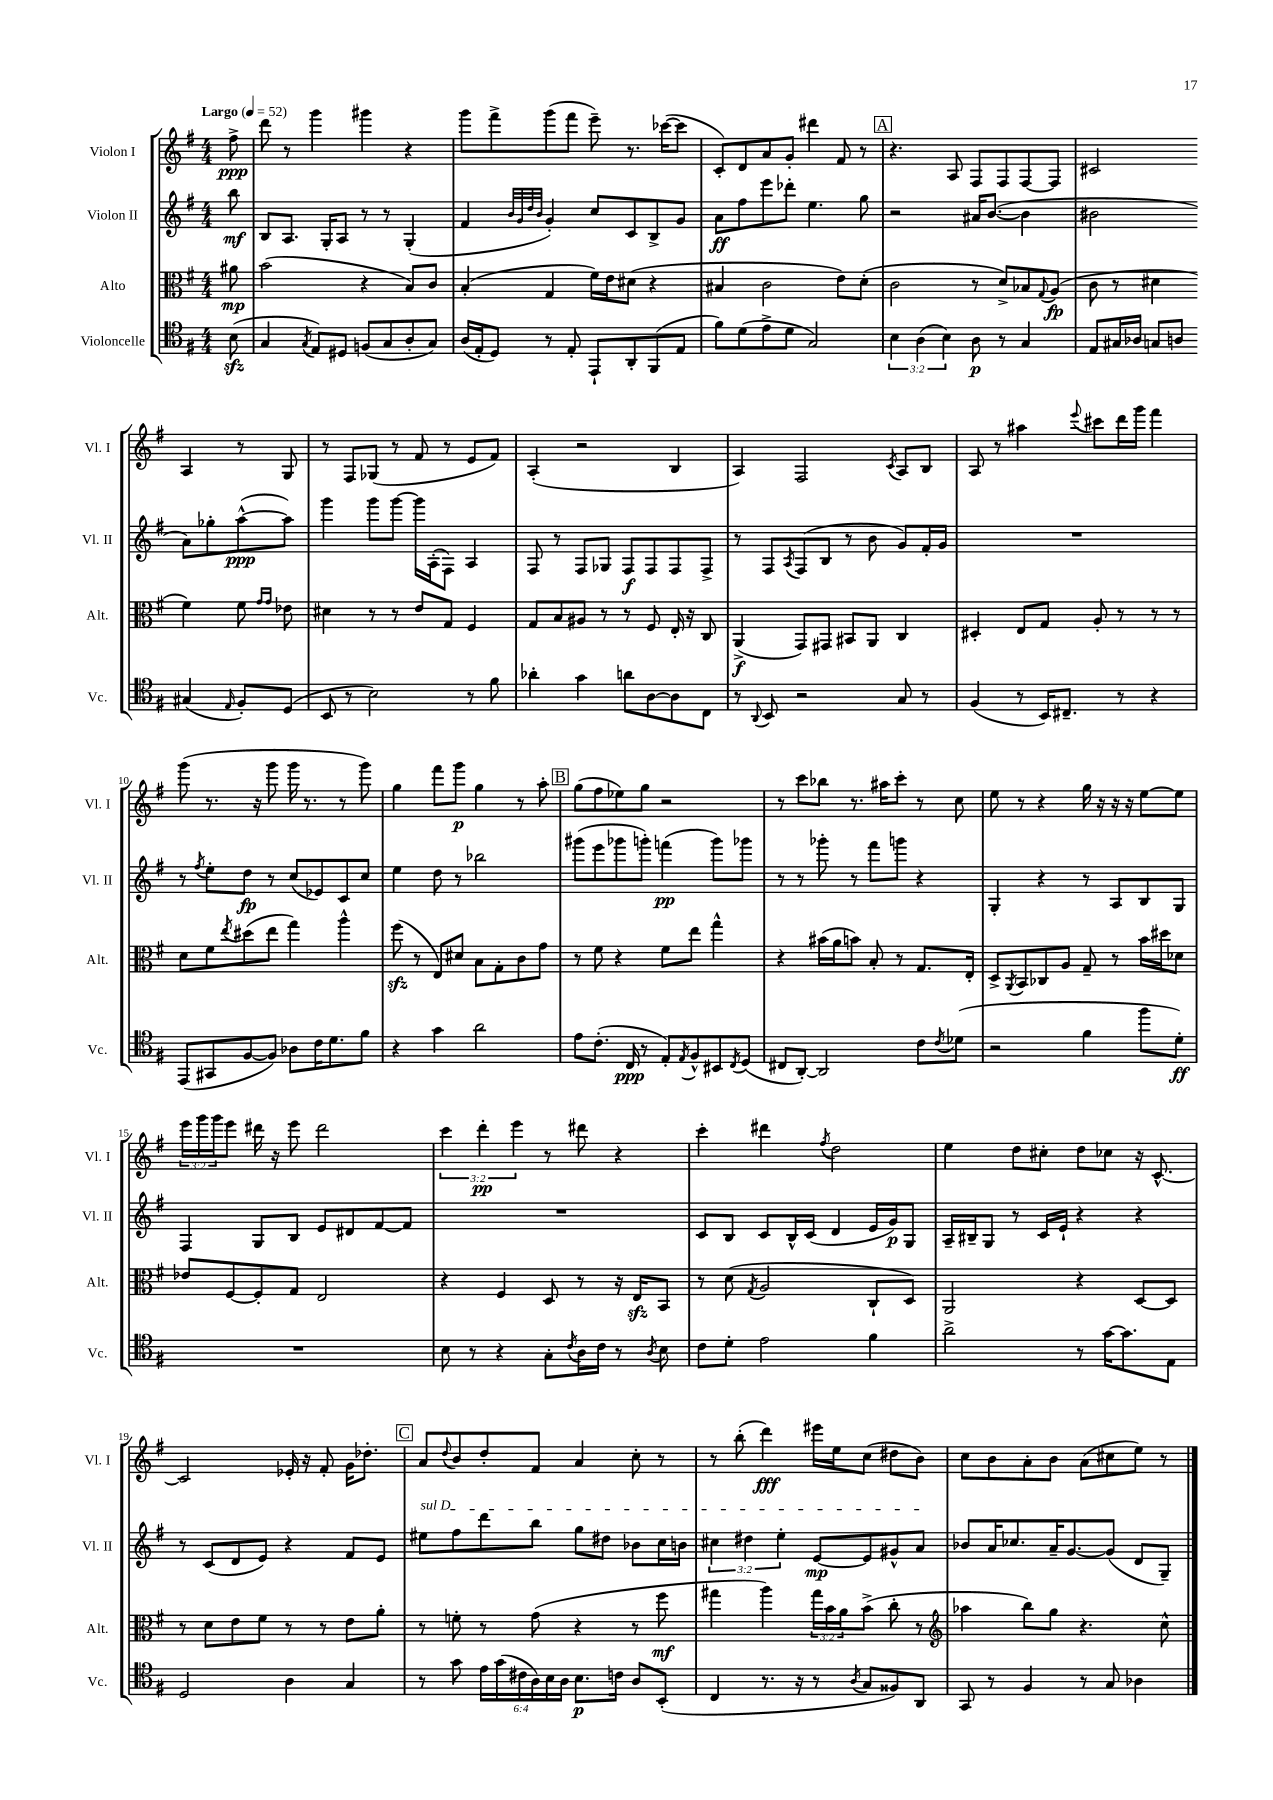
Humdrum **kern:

**kern	**dynam	**kern	**dynam	**kern	**dynam	**kern	**dynam
*part4	*part4	*part3	*part3	*part2	*part2	*part1	*part1
*staff4	*staff4	*staff3	*staff3	*staff2	*staff2	*staff1	*staff1
*I"Violoncelle	*	*I"Alto	*	*I"Violon II	*	*I"Violon I	*
*I'Vc.	*	*I'Alt.	*	*I'Vl. II	*	*I'Vl. I	*
*clefC4	*	*clefC3	*	*clefG2	*	*clefG2	*
*k[f#]	*	*k[f#]	*	*k[f#]	*	*k[f#]	*
*M4/4	*	*M4/4	*	*M4/4	*	*M4/4	*
*MM52	*	*MM52	*	*MM52	*	*MM52	*
=	=	=	=	=	=	=	=
!	!	!	!	!	!	!LO:TX:a:B:t=Largo	!
(8Bzz\	.	8a#X\	mp	8bb\	mf	8ff#^\	ppp
=1	=1	=1	=1	=1	=1	=1	=1
4G/	.	(2b\	.	8B/L	.	8ddd\	.
.	.	.	.	8.A/J	.	8r	.
8qG/	.	.	.	.	.	.	.
8E/L)	.	.	.	.	.	4ggg\	.
.	.	.	.	16G'/KL	.	.	.
8D#X/J	.	.	.	8A/J	.	.	.
(8Fn/L	.	4r	.	8r	.	4ggg#X\	.
8G/	.	.	.	8r	.	.	.
8A'/	.	8B/L)	.	(4G'/	.	4r	.
8G/J)	.	8c/J	.	.	.	.	.
=2	=2	=2	=2	=2	=2	=2	=2
(16A/LL	.	(4B'/	.	4f#/	.	8ggg\L	.
16E'/J	.	.	.	.	.	.	.
8D/J)	.	.	.	.	.	8fff#^\	.
.	.	.	.	32qqb/LLL	.	.	.
.	.	.	.	32qqg/	.	.	.
.	.	.	.	32qqdd/	.	.	.
.	.	.	.	32qqb/JJJ	.	.	.
8r	.	4G/	.	4g'/)	.	(8ggg\	.
8E'/	.	.	.	.	.	8fff#\J	.
8EE`/L	.	16f#\LL)	.	8cc/L	.	8eee~\)	.
.	.	16e\J	.	.	.	.	.
8AA'/	.	(8d#X\J	.	8c/	.	8.r	.
(8FF#/	.	4r	.	8B^/	.	.	.
.	.	.	.	.	.	([16ccc-X\KL	.
8E/J	.	.	.	8g/J	.	8ccc-\J]	.
=3	=3	=3	=3	=3	=3	=3	=3
8f#\L)	.	4B#X/	.	8a\L	ff	8c'/L)	.
(8d\	.	.	.	8ff#\	.	8d/	.
8e^\	.	2c\	.	8eee\	.	8a/	.
8d\J	.	.	.	8ddd-X'\J	.	8g'/J	.
2G/)	.	.	.	4.ee\	.	4ddd#X\	.
.	.	8e\L)	.	.	.	8f#/	.
.	.	(8d'\J	.	8gg\	.	8r	.
!!LO:REH:place=s1:t=A
=4	=4	=4	=4	=4	=4	=4	=4
6B\	.	2c\	.	2r	.	4.r	.
(6A\	.	.	.	.	.	.	.
6B\)	.	.	.	.	.	.	.
.	.	.	.	.	.	8A/	.
8A\	p	8r	.	16a#X/KL	.	8F#/L	.
.	.	.	.	([8.b/J	.	.	.
8r	.	8d^/L)	.	.	.	8F#/	.
4G/	.	8B-X/	.	4b\]	.	[8F#/	.
.	.	8qqG/	.	.	.	.	.
.	.	(8A/J	fp	.	.	8F#/J]	.
=5	=5	=5	=5	=5	=5	=5	=5
8E/L	.	8c\	.	2b#X\	.	2c#X/	.
16G#X/L	.	8r	.	.	.	.	.
16A-X/JJ	.	.	.	.	.	.	.
8Gn/L	.	4d#X\	.	.	.	.	.
8An/J	.	.	.	.	.	.	.
(4G#X/	.	4f#\)	.	8a\L)	.	4A/	.
.	.	.	.	8gg-X'\	.	.	.
16qqE/	.	.	.	.	.	.	.
8F#'/L)	.	8f#\	.	([8aa^^\	ppp	8r	.
.	.	16qqg/LL	.	.	.	.	.
.	.	16qqg/JJ	.	.	.	.	.
(8D/J	.	8e-X\	.	8aa\J])	.	8G/	.
!!LO:LB:g=z
=6	=6	=6	=6	=6	=6	=6	=6
8BB/	.	4d#X\	.	4ggg\	.	8r	.
8r	.	.	.	.	.	8F#/L	.
2B\)	.	8r	.	8ggg\L	.	(8G-X/J	.
.	.	8r	.	[8ggg\J	.	8r	.
.	.	8e/L	.	16ggg\LL]	.	8f#/	.
.	.	.	.	(16A'\J	.	.	.
.	.	8G/J	.	8F#\J)	.	8r	.
8r	.	4F#/	.	4A/	.	8e/L	.
8f#\	.	.	.	.	.	8f#/J)	.
=7	=7	=7	=7	=7	=7	=7	=7
4a-X'\	.	8G/L	.	8F#/	.	(4A'/	.
.	.	8B/	.	8r	.	.	.
4g\	.	8A#X/J	.	8F#/L	.	2r	.
.	.	8r	.	8G-X/J	.	.	.
8an\L	.	8r	.	8F#/L	f	.	.
[8A\	.	8F#/	.	8F#/	.	.	.
8A\]	.	16E'/	.	8F#/	.	4B/	.
.	.	16r	.	.	.	.	.
8C\J	.	8C/	.	8F#^/J	.	.	.
=8	=8	=8	=8	=8	=8	=8	=8
8r	.	(4AA^/	f	8r	.	4A/)	.
8qqAA/	.	.	.	.	.	.	.
8BB/	.	.	.	8F#/L	.	.	.
.	.	.	.	8qA/	.	.	.
2r	.	8GG/L)	.	(8F#/	.	2F#/	.
.	.	8GG#X/J	.	8B/J	.	.	.
.	.	8BB#X/L	.	8r	.	.	.
.	.	8AA/J	.	8b\	.	.	.
.	.	.	.	.	.	8qc/	.
8G/	.	4C/	.	8g/L)	.	8A/L	.
8r	.	.	.	16f#'/L	.	8B/J	.
.	.	.	.	16g/JJ	.	.	.
=9	=9	=9	=9	=9	=9	=9	=9
(4F#/	.	4D#X'/	.	1r	.	8A/	.
.	.	.	.	.	.	8r	.
8r	.	8E/L	.	.	.	4aa#X\	.
16BB/KL)	.	8G/J	.	.	.	.	.
8.C#X~/J	.	.	.	.	.	.	.
.	.	.	.	.	.	8qqeee/	.
.	.	8A'/	.	.	.	8ccc#X\L	.
8r	.	8r	.	.	.	16ddd\L	.
.	.	.	.	.	.	16ggg\JJ	.
4r	.	8r	.	.	.	4fff#\	.
.	.	8r	.	.	.	.	.
!!LO:LB:g=z
=10	=10	=10	=10	=10	=10	=10	=10
(8EE/L	.	8d\L	.	8r	.	(8ggg\	.
.	.	.	.	8qff#/	.	.	.
8GG#X/	.	8f#\	.	8ee'\L	.	8.r	.
.	.	8qee/	.	.	.	.	.
[8F#/	.	(8dd#X\	.	8dd\J	fp	.	.
.	.	.	.	.	.	16r	.
8F#/J])	.	8ee\J	.	8r	.	8ggg\	.
8A-X\L	.	4gg\)	.	(8cc/L	.	16ggg\	.
.	.	.	.	.	.	8.r	.
16c\K	.	.	.	8e-X/)	.	.	.
8.d\	.	.	.	.	.	.	.
.	.	4aa^^\	.	8c/	.	8r	.
8f#\J	.	.	.	8cc/J	.	8ggg\)	.
=11	=11	=11	=11	=11	=11	=11	=11
4r	.	(8ff#zz\	.	4ee\	.	4gg\	.
.	.	8r	.	.	.	.	.
4g\	.	8E/L)	.	8dd\	.	8fff#\L	.
.	.	8d#X/J	.	8r	.	8ggg\J	p
2a\	.	8B\L	.	2bb-X\	.	4gg\	.
.	.	8G'\	.	.	.	.	.
.	.	8c\	.	.	.	8r	.
.	.	8g\J	.	.	.	8aa'\	.
!!LO:REH:place=s1:t=B
=12	=12	=12	=12	=12	=12	=12	=12
8e\L	.	8r	.	(8ggg#X\L	.	(8gg\L	.
(8.c'\J	.	8f#\	.	8eee\	.	8ff#\	.
.	.	4r	.	8ggg-X\	.	8ee-X\)	.
16C/	ppp	.	.	.	.	.	.
8r	.	.	.	8gggn'\J)	.	8gg\J	.
8E'/L)	.	8f#\L	.	(4fffn\	pp	2r	.
8qE/	.	.	.	.	.	.	.
8F#^^/	.	8ee\J	.	.	.	.	.
8BB#X/	.	4gg^^\	.	8ggg\L)	.	.	.
8qC/	.	.	.	.	.	.	.
(8D/J	.	.	.	8ggg-X\J	.	.	.
=13	=13	=13	=13	=13	=13	=13	=13
8C#X/L	.	4r	.	8r	.	8r	.
[8AA'/J)	.	.	.	8r	.	8ccc\L	.
2AA/]	.	(16b#X\LL	.	8ggg-X'\	.	8bb-X\J	.
.	.	16a\J	.	.	.	.	.
.	.	8bn\J)	.	8r	.	8.r	.
.	.	8B'/	.	8fff#\L	.	.	.
.	.	.	.	.	.	16aa#X\KL	.
.	.	8r	.	8gggn\J	.	8ccc'\J	.
8c\L	.	8.G/L	.	4r	.	8r	.
8qc/	.	.	.	.	.	.	.
(8d-X\J	.	.	.	.	.	8cc\	.
.	.	16E'/Jk	.	.	.	.	.
=14	=14	=14	=14	=14	=14	=14	=14
2r	.	8D^/L	.	4G'/	.	8ee\	.
.	.	8qAA/	.	.	.	.	.
.	.	8BB/	.	.	.	8r	.
.	.	8C-X/	.	4r	.	4r	.
.	.	8A/J	.	.	.	.	.
4f#\	.	8G~/	.	8r	.	16gg\	.
.	.	.	.	.	.	16r	.
.	.	8r	.	8A/L	.	16r	.
.	.	.	.	.	.	16r	.
8ff#\L	.	16b\LL	.	8B/	.	[8ee\L	.
.	.	16dd#X\J	.	.	.	.	.
8d'\J)	ff	8d-X\J	.	8G/J	.	8ee\J]	.
!!LO:LB:g=z
=15	=15	=15	=15	=15	=15	=15	=15
1r	.	8e-X/L	.	4F#/	.	24eee\LL	.
.	.	.	.	.	.	24ggg\	.
.	.	.	.	.	.	24ggg\J	.
.	.	[8F#/	.	.	.	8eee\J	.
.	.	8F#'/]	.	8G/L	.	16ddd#X\	.
.	.	.	.	.	.	16r	.
.	.	8G/J	.	8B/J	.	8eee\	.
.	.	2E/	.	8e/L	.	2ddd#\	.
.	.	.	.	8d#X/	.	.	.
.	.	.	.	[8f#/	.	.	.
.	.	.	.	8f#/J]	.	.	.
=16	=16	=16	=16	=16	=16	=16	=16
8B\	.	4r	.	1r	.	6ccc\	.
8r	.	.	.	.	.	.	.
.	.	.	.	.	.	6ddd'\	pp
4r	.	4F#/	.	.	.	.	.
.	.	.	.	.	.	6eee\	.
8G'\L	.	8D/	.	.	.	8r	.
8qc/	.	.	.	.	.	.	.
16A\L	.	8r	.	.	.	8ddd#X\	.
16c\JJ	.	.	.	.	.	.	.
8r	.	16r	.	.	.	4r	.
.	.	16Ezz/KL	.	.	.	.	.
8qA/	.	.	.	.	.	.	.
8B\	.	8BB/J	.	.	.	.	.
=17	=17	=17	=17	=17	=17	=17	=17
8c\L	.	8r	.	8c/L	.	4ccc'\	.
8d'\J	.	(8d\	.	8B/J	.	.	.
.	.	8qG/	.	.	.	.	.
2e\	.	2A/	.	8c/L	.	4ddd#X\	.
.	.	.	.	16B^^/L	.	.	.
.	.	.	.	(16c/JJ	.	.	.
.	.	.	.	.	.	8qff#/	.
.	.	.	.	4d/	.	2dd\	.
4f#\	.	8C`/L	.	16e/LL	.	.	.
.	.	.	.	16g/J)	p	.	.
.	.	8D/J)	.	8G/J	.	.	.
=18	=18	=18	=18	=18	=18	=18	=18
2a^\	.	2AA/	.	16A~/LL	.	4ee\	.
.	.	.	.	16B#X~/J	.	.	.
.	.	.	.	8G/J	.	.	.
.	.	.	.	8r	.	8dd\L	.
.	.	.	.	16c/LL	.	8cc#X'\J	.
.	.	.	.	16e`/JJ	.	.	.
8r	.	4r	.	4r	.	8dd\L	.
[16g\KL	.	.	.	.	.	8cc-X\J	.
8.g\]	.	.	.	.	.	.	.
.	.	[8D/L	.	4r	.	16r	.
.	.	.	.	.	.	[8.c^^/	.
8E\J	.	8D/J]	.	.	.	.	.
!!LO:LB:g=z
=19	=19	=19	=19	=19	=19	=19	=19
2D/	.	8r	.	8r	.	2c/]	.
.	.	8d\L	.	(8c/L	.	.	.
.	.	8e\	.	8d/	.	.	.
.	.	8f#\J	.	8e/J)	.	.	.
4A\	.	8r	.	4r	.	16e-X'/	.
.	.	.	.	.	.	16r	.
.	.	8r	.	.	.	8f#'/	.
4G/	.	8e\L	.	8f#/L	.	16g\KL	.
.	.	.	.	.	.	8.dd-X'\J	.
.	.	8a'\J	.	8e/J	.	.	.
!!LO:REH:place=s1:t=C
=20	=20	=20	=20	=20	=20	=20	=20
!	!	!	!	!LO:TX:a:i:t=sul D	!	!	!
8r	.	8r	.	8ee#X\L	.	8a/L	.
.	.	.	.	.	.	8qqdd/	.
8g\	.	8fn'\	.	8ff#\	.	8b/	.
24e\LL	.	8r	.	8ddd\	.	8dd'/	.
(24g\	.	.	.	.	.	.	.
24c#X\	.	.	.	.	.	.	.
24A\)	.	(8g\	.	8bb\J	.	8f#/J	.
24B\	.	.	.	.	.	.	.
24A\JJ	.	.	.	.	.	.	.
8.B\L	p	4r	.	8gg\L	.	4a/	.
.	.	.	.	8dd#X\J	.	.	.
16cn\Jk	.	.	.	.	.	.	.
8A/L	.	8r	.	8b-X\L	.	8cc'\	.
(8BB'/J	.	8ff#\	mf	16cc\L	.	8r	.
.	.	.	.	16bn\JJ	.	.	.
=21	=21	=21	=21	=21	=21	=21	=21
4C/	.	4gg#X\	.	6cc#X\	.	8r	.
.	.	.	.	.	.	(8bb'\	.
.	.	.	.	6dd#X\	.	.	.
8.r	.	4aa\)	.	.	.	4ddd\)	fff
.	.	.	.	6ee'\	.	.	.
16r	.	.	.	.	.	.	.
8r	.	24gg#\LL	.	[8e/L	mp	16eee#X\LL	.
.	.	24b\	.	.	.	.	.
.	.	.	.	.	.	16ee\J	.
.	.	24a\J	.	.	.	.	.
8qA/	.	.	.	.	.	.	.
8G/L	.	(8b^\J	.	8e/]	.	(8cc\J	.
8F##X/)	.	8cc'\	.	8g#X^^/	.	8dd#X\L	.
8AA/J	.	8r	.	8a/J	.	8b\J)	.
=22	=22	=22	=22	=22	=22	=22	=22
*	*	*clefG2	*	*	*	*	*
8GG/	.	4aa-X\	.	8b-X/L	.	8cc\L	.
8r	.	.	.	16a/K	.	8b\	.
.	.	.	.	8.cc-X/	.	.	.
4F#/	.	8bb\L)	.	.	.	8a'\	.
.	.	8gg\J	.	16a~/K	.	8b\J	.
.	.	.	.	[8.g/	.	.	.
8r	.	4.r	.	.	.	(8a\L	.
8G/	.	.	.	(8g/J]	.	8cc#X\	.
4A-X\	.	.	.	8d/L	.	8ee\J)	.
.	.	8cc^^\	.	8G~/J)	.	8r	.
==	==	==	==	==	==	==	==
*-	*-	*-	*-	*-	*-	*-	*-
